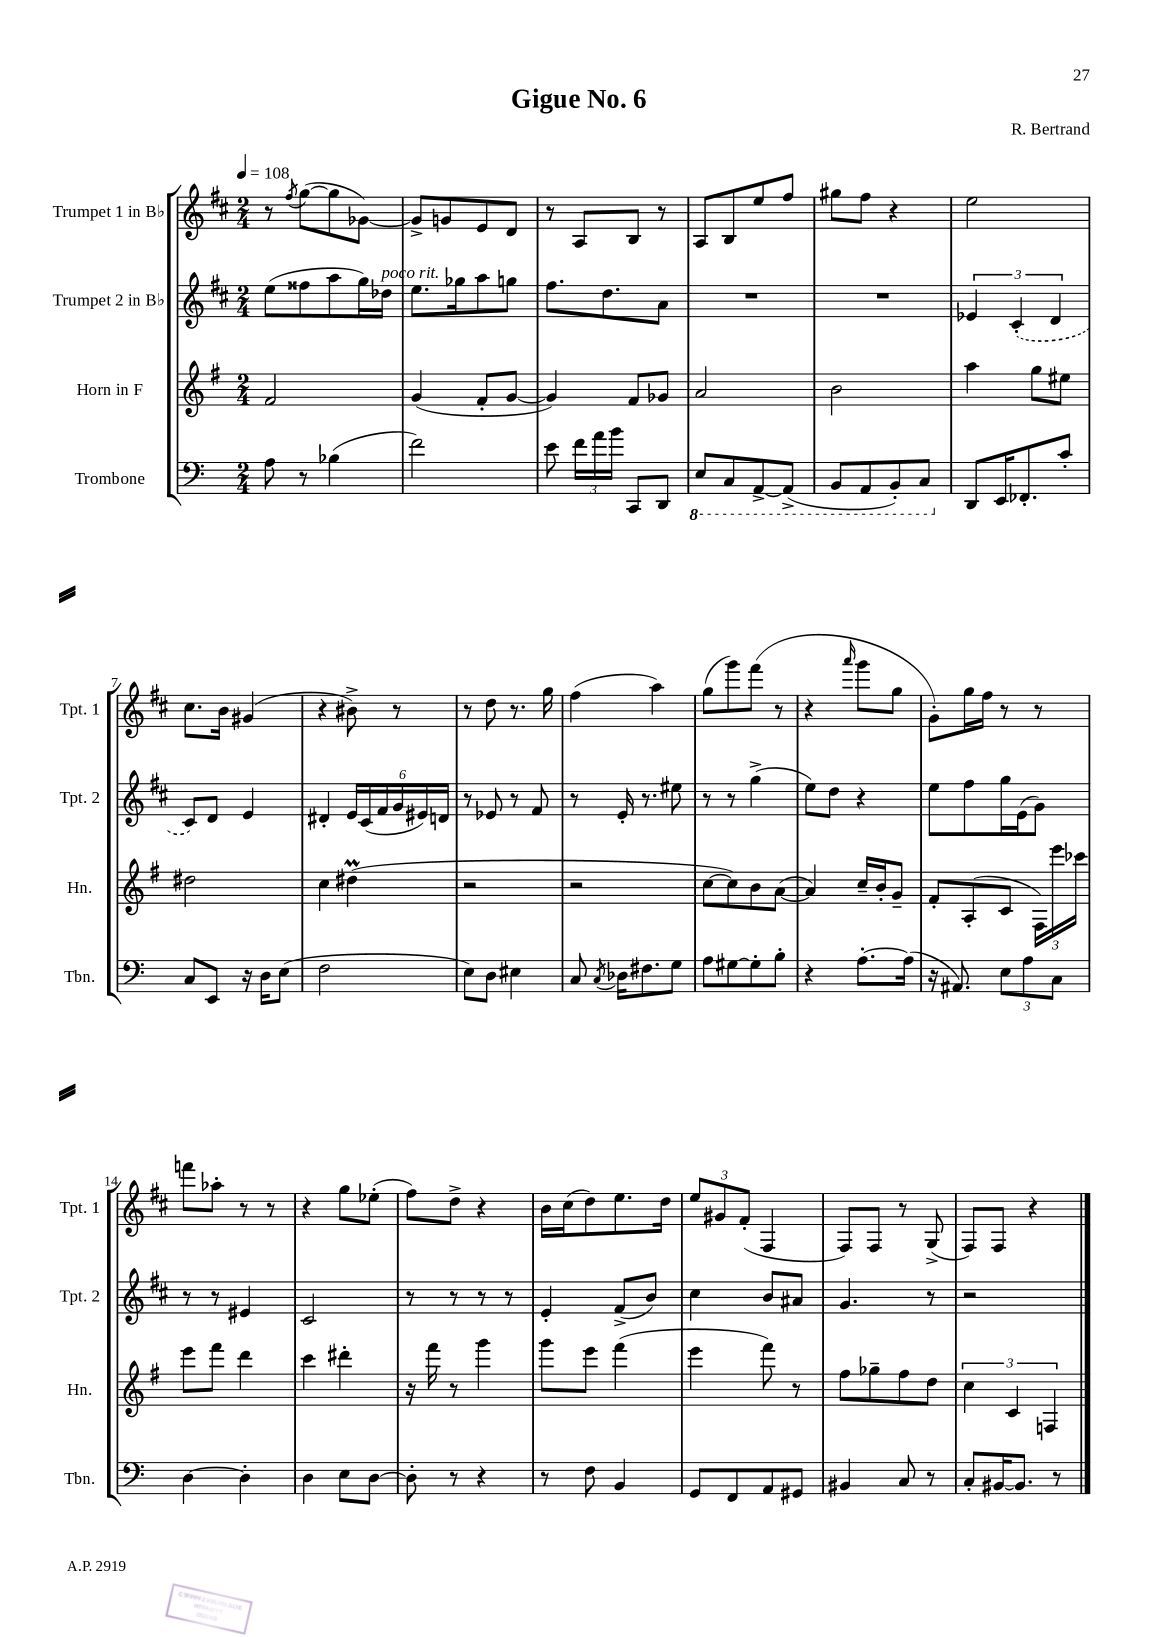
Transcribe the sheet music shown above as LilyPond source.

\header { title = "Gigue No. 6" composer = "R. Bertrand" }
<<
\new StaffGroup <<
\new Staff = "s0" \with { instrumentName = "Trumpet 1 in Bb" shortInstrumentName = "Tpt. 1" } {
    \clef treble \key d \major \numericTimeSignature \time 2/4 \tempo 4 = 108
    \autoBeamOff r8 \acciaccatura { fis''8 } g''8[~( g''8 ges'8]~) |
    ges'8[-> g'8 e'8 d'8] |
    r8 a8[ b8] r8 |
    a8[ b8 e''8 fis''8] |
    gis''8[ fis''8] r4 |
    e''2 |
    cis''8.[ b'16] gis'4( |
    r4 bis'8->) r8 |
    r8 d''8 r8. g''16 |
    fis''4( a''4) |
    g''8[( g'''8) fis'''8]( r8 |
    r4 \grace { a'''16 } g'''8[ g''8] |
    g'8[-.) g''16 fis''16] r8 r8 |
    f'''8[ aes''8]-. r8 r8 |
    r4 g''8[ ees''8]-.( |
    fis''8[) d''8]-> r4 |
    b'16[ cis''16( d''8) e''8. d''16] |
    \tuplet 3/2 { e''8[ gis'8 fis'8]-.( } fis4 |
    fis8[) fis8] r8 g8->( |
    fis8[) fis8] r4 \bar "|." |
}
\new Staff = "s1" \with { instrumentName = "Trumpet 2 in Bb" shortInstrumentName = "Tpt. 2" } {
    \clef treble \key d \major \numericTimeSignature \time 2/4
    \autoBeamOff e''8[( fisis''8 a''8 g''16) des''16]^\markup { \italic "poco rit." } |
    e''8.[ ges''16 a''8 g''8] |
    fis''8.[ d''8. a'8] |
    R2 |
    R2 |
    \tuplet 3/2 { ees'4 \once \slurDashed cis'4-.( d'4 } |
    cis'8[) d'8] e'4 |
    dis'4-. \tuplet 6/4 { e'16[ cis'16( fis'16 g'16 eis'16) d'16] } |
    r8 ees'8 r8 fis'8 |
    r8 e'16-. r8. eis''8 |
    r8 r8 g''4->( |
    e''8[) d''8] r4 |
    e''8[ fis''8 g''16 e'16( g'8]) |
    r8 r8 eis'4 |
    cis'2 |
    r8 r8 r8 r8 |
    e'4-. fis'8[->( b'8]) |
    cis''4 b'8[ ais'8] |
    g'4. r8 |
    r2 \bar "|." |
}
\new Staff = "s2" \with { instrumentName = "Horn in F" shortInstrumentName = "Hn." } {
    \clef treble \key g \major \numericTimeSignature \time 2/4
    \autoBeamOff fis'2 |
    g'4( fis'8[-. g'8]~ |
    g'4) fis'8[ ges'8] |
    a'2 |
    b'2 |
    a''4 g''8[ eis''8] |
    dis''2 |
    c''4 dis''4\prall( |
    r2 |
    r2 |
    c''8[~ c''8) b'8 a'8]~( |
    a'4) c''16[-- b'16-. g'8]-- |
    fis'8[-. a8-.( c'8] \tuplet 3/2 { fis16[) e'''16 ces'''16] } |
    e'''8[ fis'''8] d'''4 |
    c'''4 dis'''4-. |
    r16 fis'''16 r8 g'''4 |
    g'''8[ e'''8] fis'''4( |
    e'''4 fis'''8) r8 |
    fis''8[ ges''8-- fis''8 d''8] |
    \tuplet 3/2 { c''4 c'4 f4 } \bar "|." |
}
\new Staff = "s3" \with { instrumentName = "Trombone" shortInstrumentName = "Tbn." } {
    \clef bass \key c \major \numericTimeSignature \time 2/4
    \autoBeamOff a8 r8 bes4( |
    f'2) |
    e'8 \tuplet 3/2 { f'16[ a'16 b'16] } c,8[ d,8] |
    \ottava #-1 e,8[ c,8 a,,8~-> a,,8]->( |
    b,,8[ a,,8 b,,8-.) c,8] \ottava #0 |
    d,8[ e,16 fes,8.-. c'8]-. |
    c8[ e,8] r16 d16[ e8]( |
    f2 |
    e8[) d8] eis4 |
    c8 \acciaccatura { c8 } des16[ fis8. g8] |
    a8[ gis8~ gis8-. b8]-. |
    r4 a8.[~-. a16]( |
    r16 ais,8.) \tuplet 3/2 { e8[ a8 c8] } |
    d4~ d4-. |
    d4 e8[ d8]~ |
    d8-. r8 r4 |
    r8 f8 b,4 |
    g,8[ f,8 a,8 gis,8] |
    bis,4 c8 r8 |
    c8[-. bis,16~ bis,8.] r8 \bar "|." |
}
>>
>>
